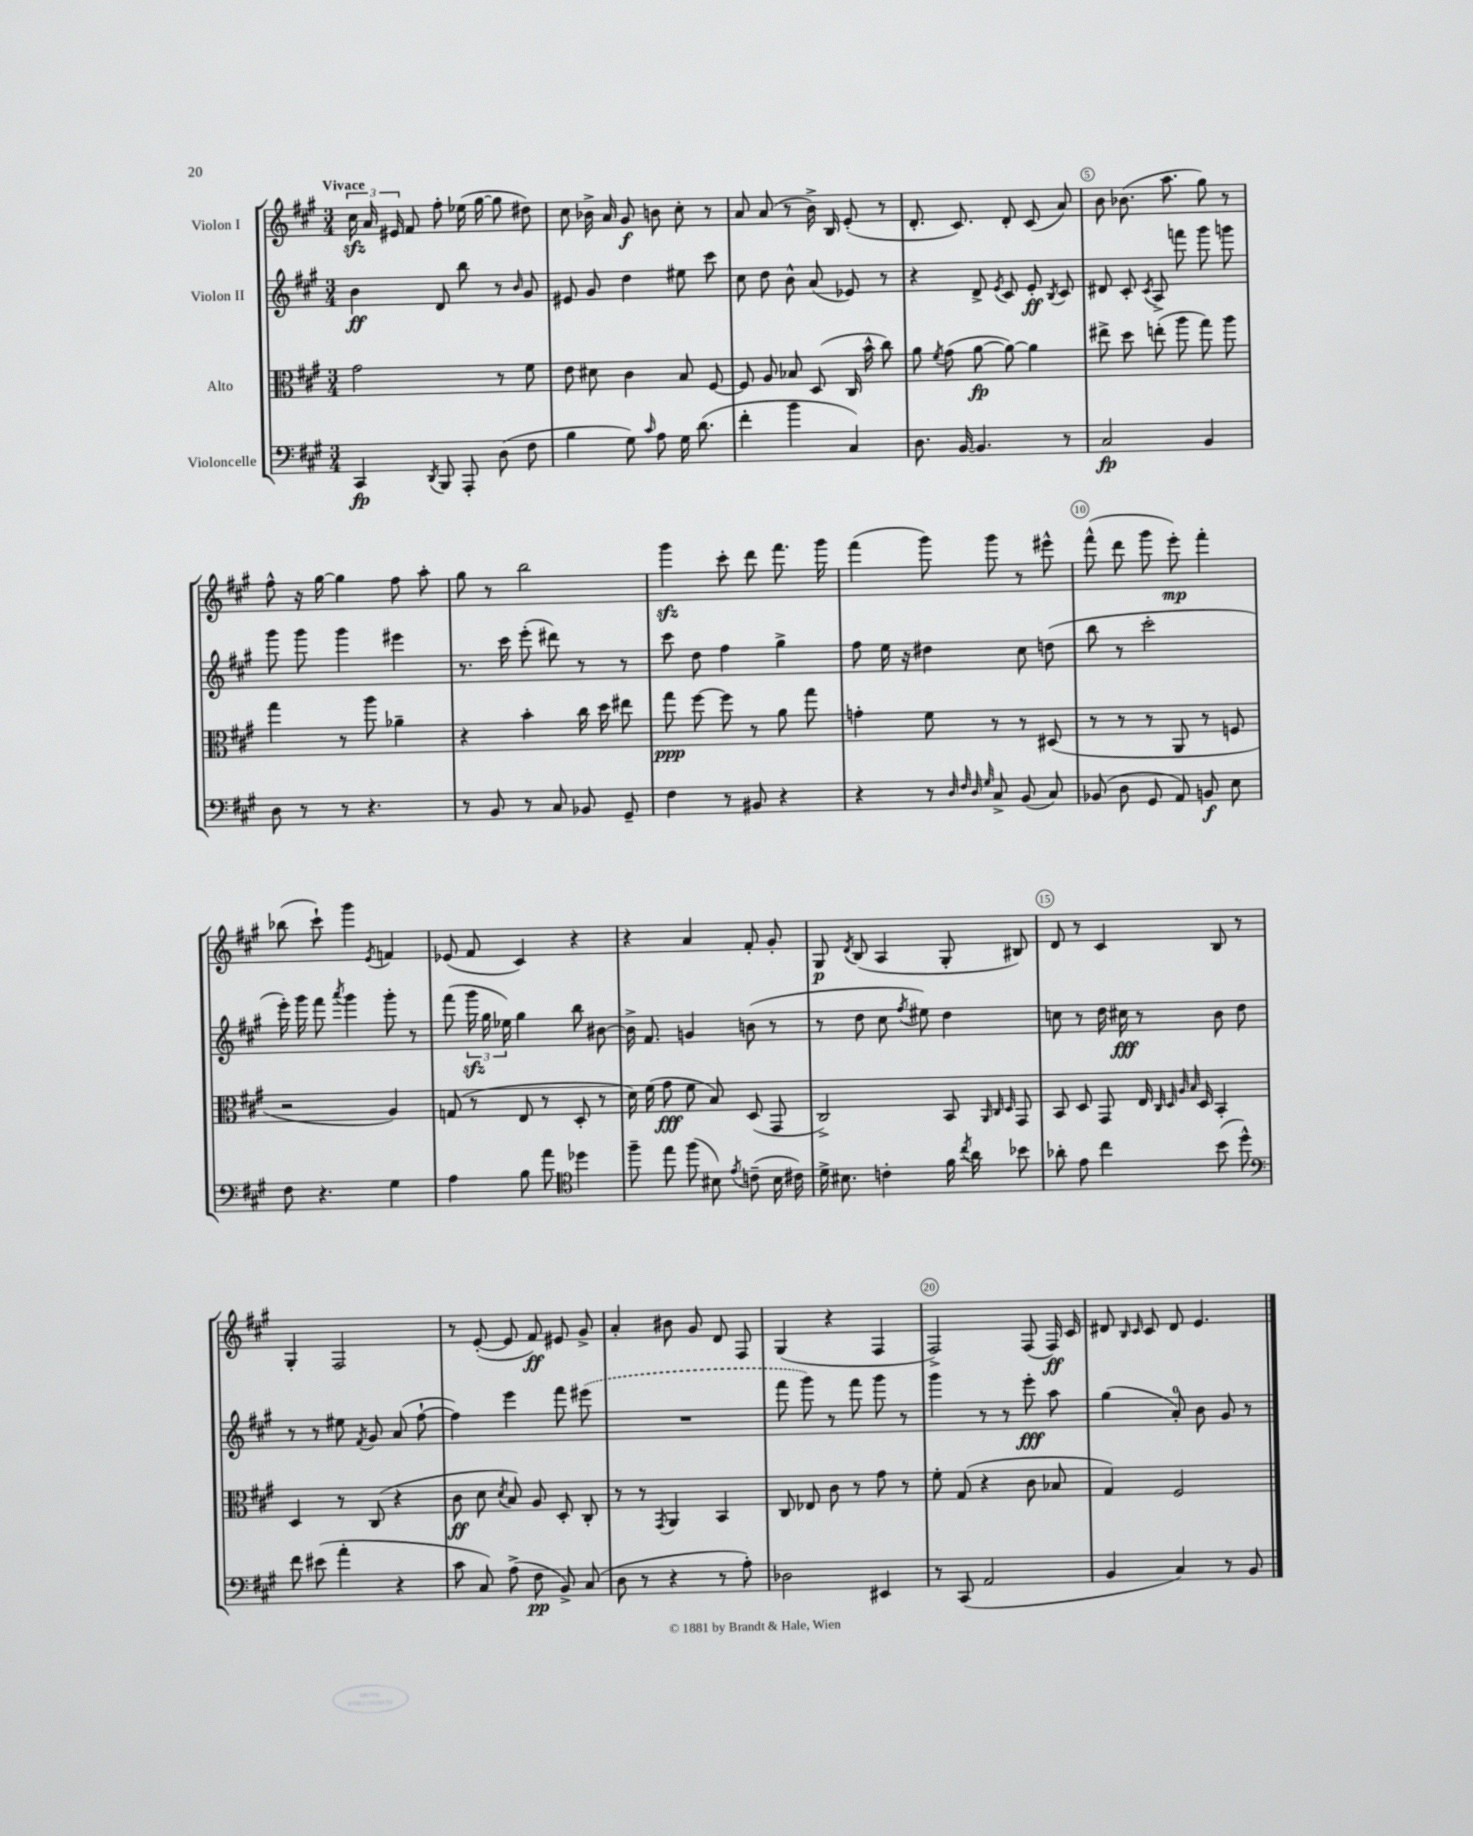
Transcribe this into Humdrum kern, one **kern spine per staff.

**kern	**kern	**kern	**kern
*staff4	*staff3	*staff2	*staff1
*clefF4	*clefC3	*clefG2	*clefG2
*k[f#c#g#]	*k[f#c#g#]	*k[f#c#g#]	*k[f#c#g#]
*M3/4	*M3/4	*M3/4	*M3/4
4CC#	2g#	4b	24cc#
.	.	.	24a
.	.	.	24e#
.	.	.	8f#
8qDD	.	.	.
8BBB	.	8d	8ff#'
8AAA'	.	8bb	(16ee-
.	.	.	[16gg#
(8D	8r	8r	8gg#]
.	.	16qqb	.
8F#	8f#	8g#	8dd#)
=	=	=	=
4B	8e	8e#	8cc#
.	8d#	8g#	16b-^
.	.	.	16a
8G#)	4c#	4dd	8g#
16qqc#	.	.	.
8A	.	.	8b
16G#	8B	8ee#	8cc#'
(8.d	.	.	.
.	[8F#	8ccc#	8r
=	=	=	=
4f#'	8F#]	8cc#	8a
.	8A	8dd	(8a
4b	8B-	8b^^	8r
.	(8D	(8a	16b^)
.	.	.	16B
4C#)	16C#	8e-)	(8e'
.	16b^^	.	.
.	8cc#)	8r	8r
=	=	=	=
8.D	8a	4r	8.d'
.	8qf#	.	.
.	(8g#	.	.
[16BB	.	.	8.c#)
4.BB]	[8a	8d^	.
.	.	8qe	.
.	8a_)	8c#	8d'
.	4a]	8e'	(8c#
.	.	8qB	.
8r	.	8c#	8a)
=	=	=	=
2C#	8ee#^	8d#	8b
.	8dd	8c#'	(8.b-
.	.	8qc#	.
.	(8ee'	8A^	.
.	.	.	8.aa
.	8aa	8fff	.
4BB	8gg#)	8ggg#	8gg#)
.	8aa	8ggg	8r
=	=	=	=
8D	4gg#	8ggg#	8ff#^^
8r	.	8ggg#	16r
.	.	.	[16gg#
8r	8r	4ggg#	4gg#]
4.r	8aa	.	.
.	4a-~	4eee#	8ff#
.	.	.	8aa'
=	=	=	=
8r	4r	8.r	8gg#
8BB	.	.	8r
.	.	16ccc#	.
8r	4b'	(8eee'	2bb
8C#	.	8ddd#)	.
8BB-	16cc#	8r	.
.	16dd	.	.
8GG#~	8ee#	8r	.
=	=	=	=
4F#	8gg#	8ccc#	4ggg#
.	[8ff#	8dd	.
8r	8ff#]	4ff#	8ccc#'
8BB#	8r	.	8ddd
4r	8a	4gg#^	8.fff#
.	8gg#	.	.
.	.	.	16ggg#
=	=	=	=
4r	4g'	8ff#	(4fff#
.	.	16ee	.
.	.	16r	.
8r	8f#	4dd#	8ggg#)
32qqD	.	.	.
32qqF#	.	.	.
32qqD	.	.	.
32qqG#	.	.	.
8C#^	8r	.	8ggg#
(8BB	8r	8cc#	8r
8C#)	(8D#	(8dd	8eee#^^
=	=	=	=
(8BB-	8r	8bb	(8fff#^^
8D	8r	8r	8ddd
8GG#	8r	2ccc#'	8ggg#
8AA)	8AA	.	8eee')
8BB	8r	.	4fff#'
8E	8F	.	.
=	=	=	=
8F#	2r	16eee')	(8bb-
.	.	16ggg#	.
4.r	.	8fff#	8ccc#`)
.	.	8qaaa	.
.	.	4ggg#	4ggg#
.	.	.	8qe
4G#	4A)	8ggg#'	4f
.	.	8r	.
=	=	=	=
4A	(8G	(8fff#	(8e-
.	8r	24ggg#	8f#
.	.	24gg#	.
.	.	24ee-)	.
8B	8E	4gg#	4c#)
8a	8r	.	.
*clefC4	*	*	*
4dd-	8D'	8bb	4r
.	8r	[8b#	.
=	=	=	=
8ff#~	16d)	16b#^]	4r
.	(16f#	8.f#	.
8ee	8g#	.	.
(8ff#	8f#	4g	4a
8B#)	8B)	.	.
8qe	.	.	.
(8c~	(8D	(8b	8f#'
16B#	8GG#	8r	8g#'
16c#)	.	.	.
=	=	=	=
16d^	2C#^)	8r	8G#
8.B#	.	.	.
.	.	.	8qd
.	.	8dd	(8B
4c'	.	8cc#	4A
.	.	8qff#	.
.	.	8ee#)	.
16f#	8BB	4dd	8G#'
8qcc#	.	.	.
16a	.	.	.
.	32qqAA	.	.
.	32qqC#	.	.
.	32qqD	.	.
8b-	8GG#	.	8B#)
=	=	=	=
8a-'	8BB	8cc	8d
8e	8D	8r	8r
4cc#	8GG#	16dd	4c#
.	.	16cc#	.
.	16E	8r	.
.	32qqC#	.	.
.	32qqD	.	.
.	32qqA	.	.
.	32qqB	.	.
.	16D	.	.
(8b	4BB'	8b	8B
8dd^^)	.	8dd	8r
=	=	=	=
*clefF4	*	*	*
8f#	4D	8r	4G#'
(8e#	.	8r	.
4a'	8r	8ee#	2F#
.	.	8qf#	.
.	(8C#	8g#	.
4r	4r	(8a	.
.	.	[8ff#`	.
=	=	=	=
8c#	8c#	4ff#])	8r
8C#)	8d	.	([8e'
.	8qd	.	.
(8A^	8B)	4eee	8e]
8F#	8A	.	8f#)
8BB^)	8D'	8fff#	8e#
(8C#	8C#'	(8eee#	8g#^
=	=	=	=
8D	8r	2.r	4a'
8r	8r	.	.
.	8qGG#	.	.
4r	4AA	.	8b#
.	.	.	8g#
8r	4BB	.	8d
8A')	.	.	8F#
=	=	=	=
2D-	8C#	8fff#	(4G#
.	8E-	8ggg#)	.
.	8c#	8r	4r
.	8r	8fff#	.
4EE#	8g#	8ggg#	4F#
.	8r	8r	.
=	=	=	=
8r	8f#'	4ggg#	2F#^)
(8CC#	(8G#	.	.
2AA	4r	8r	.
.	.	8r	.
.	8c#	8eee'	(8F#
.	8B-	8aa	16F#)
.	.	.	16c#
=	=	=	=
4BB	4G#)	(4gg#	8d#
.	.	.	16qqB
.	.	.	16qqc#
.	.	.	8c#
4C#)	2F#	8a')	8d#
.	.	8b	4.e
8r	.	8g#	.
8BB	.	8r	.
==	==	==	==
*-	*-	*-	*-
